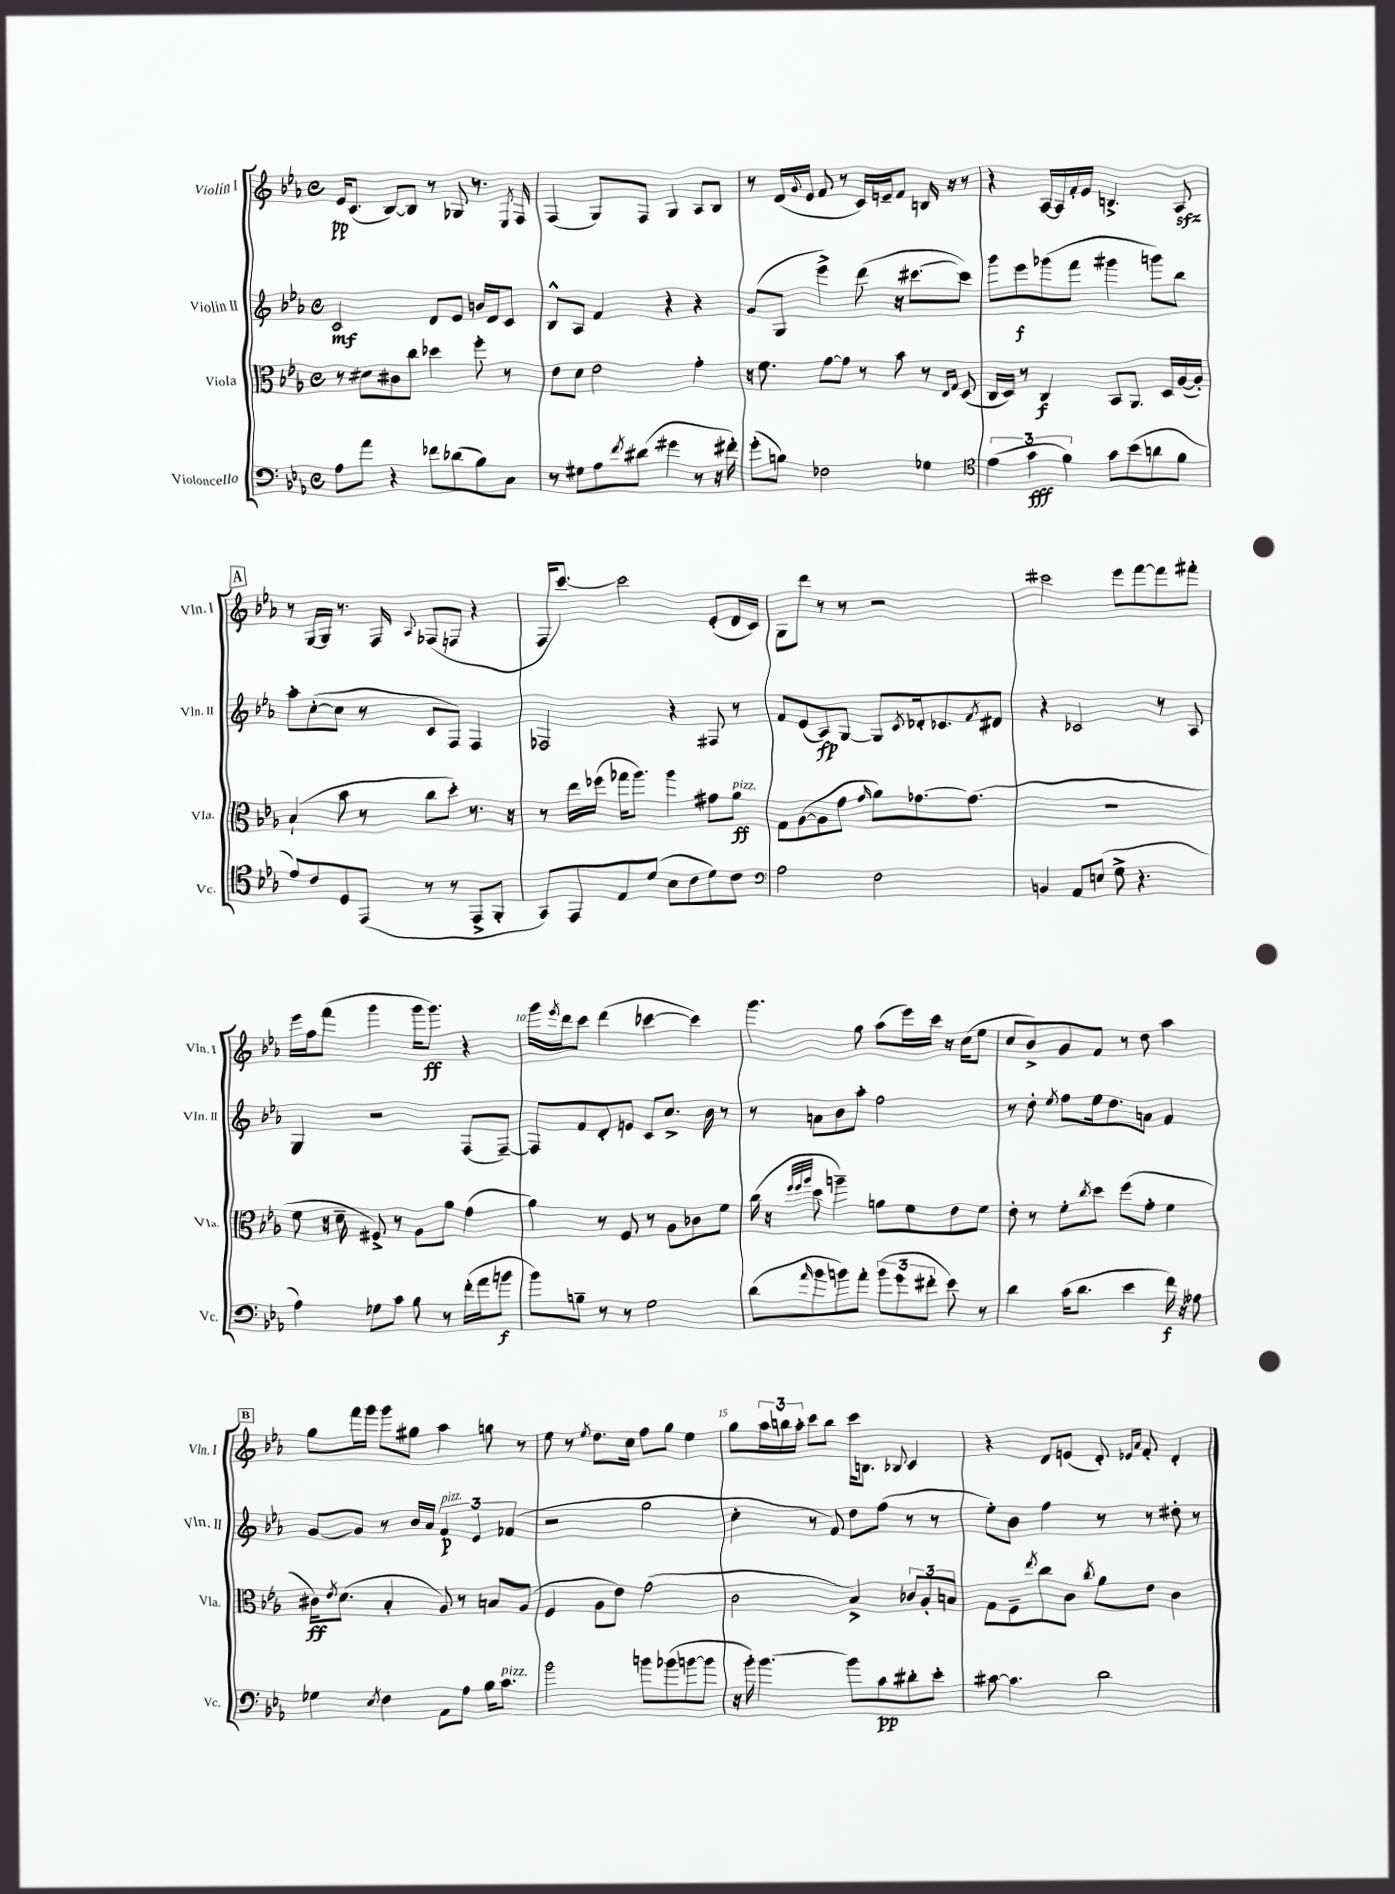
<<
\new StaffGroup <<
\new Staff = "s0" \with { instrumentName = "Violin I" shortInstrumentName = "Vln. I" } {
    \clef treble \key ees \major \defaultTimeSignature \time 4/4
    ees'16\pp c'8.( bes8~) bes8 r8 ges8 r8. \acciaccatura { ees8 } f16 |
    f4( g8) f8 g4 aes8 bes8 |
    r8 d'16( \appoggiatura { g'8 } ees'16 f'8 r8 c'16) e'16-- f'8 b16 r16 r8 |
    r4 aes16~ aes16 f'16-. ees'16 b4.-> aes8\sfz |
    \mark \markup { \box "A" } r8 g16~ g16 r8. f16 \appoggiatura { aes8 } fes8( f8 r4 |
    f16 c'''8.~) c'''2 ees'8-.( d'16 c'16) |
    g8 d'''8 r8 r8 r2 |
    cis'''2 ees'''8 f'''8~ f'''8 fis'''8-. |
    ees'''16 f''16 f'''8( g'''4 g'''16 g'''8.\ff) r4 |
    g'''16 \acciaccatura { ees'''8 } d'''16 c'''8 d'''4( ces'''4~ ces'''4) |
    g'''4. g''8 aes''8( ees'''16) c'''16 r16 c''16( ees''8 |
    c''8 bes'8->) g'8 f'8 r8 d''8 aes''4 |
    \mark \markup { \box "B" } g''8 f'''16 g'''16 g'''8 gis''8 aes''4 g''8 r8 |
    ees''8 r8 \acciaccatura { ees''8 } d''8. c''16 f''8 g''8 ees''4 |
    g''8 \tuplet 3/2 { aes''16 b''16 aes''16-. } c'''8 b''8 c'''16 b8. \appoggiatura { bes8 } c'4 |
    r4 d'8 e'8( d'8-.) \grace { ees'16 aes'16 } f'8-. d'4-. \bar "|." |
}
\new Staff = "s1" \with { instrumentName = "Violin II" shortInstrumentName = "Vln. II" } {
    \clef treble \key ees \major \defaultTimeSignature \time 4/4
    c'2\mf d'8 ees'8 b'16 d'16 c'8 |
    bes8-^ aes8 f'4 r4 r4 |
    g'8( g8 ees'''4->) d'''8( r16 cis'''8.~ cis'''8) |
    g'''8 ees'''8\f ges'''8( f'''8 gis'''4 g'''8) bes''8 |
    \mark \markup { \box "A" } aes''8-. c''8~-.( c''8 r8 c'8 f8) f4 |
    fes2 r4 fis8 r8 |
    f'8 ees'8( aes8\fp) g8~ g8 \acciaccatura { c'8 } des'16-. ces'8. \acciaccatura { f'8 } dis'8 |
    r4 ces'2 r8 aes8 |
    g4 r2 f8( f8~--) |
    f8 f'8 d'8-. e'8 c'8 c''8.-> bes'16 r8 |
    r8 a'8 bes'8 aes''8-. f''2 |
    r8 d''8-. \acciaccatura { ees''8 } f''8 ees''16 d''8. a'8 f'4 |
    \mark \markup { \box "B" } g'8~ g'8 r8 bes'16 aes'16 \tuplet 3/2 { f'4\p^\markup { \italic "pizz." } ees'4 fes'4( } |
    r2 g''2 |
    c''4-. r8 f'8) d''8 f''8( r8 r8 |
    ees''8-.) bes'8 f''4 r8 r8 dis''8-. r8 \bar "|." |
}
\new Staff = "s2" \with { instrumentName = "Viola" shortInstrumentName = "Vla." } {
    \clef alto \key ees \major \defaultTimeSignature \time 4/4
    r8 dis'8 cis'8 c''8 des''4 f''8-. r8 |
    ees'8 d'8 ees'2 g'4-. |
    r16 f'8. g'8~ g'8 r8 bes'8 r8 \grace { ees16 g16 } d8( |
    c16 d16) r8 c4\f bes,8 aes,8. d16 aes16~( aes16-.) |
    \mark \markup { \box "A" } bes4-!( bes'8 r8 c''8 d''8-.) r8. r16 |
    r8 ees''16 fes''16( ges''16 aes''8.) aes''4 gis'8 aes'8\ff^\markup { \italic "pizz." } |
    g8 aes8~( aes8 g'8 \grace { g'16 } aes'8) ges'8.~ ges'8.( |
    R1 |
    f'8 r16 d'16-- fis8->) r8 aes8 aes'8 g'4( |
    aes'4) r8 f8 r8 aes8 ces'8 f'8 |
    c''16( r16 \grace { f''32 f''32 aes''32 } d''8 a''4--) a'8 f'8 ees'8 f'8 |
    ees'8-. r8 f'8-. \acciaccatura { c''8 } d''8 f''8( g'8-. f'4 |
    \mark \markup { \box "B" } cis'16\ff) \acciaccatura { ees'8 } d'8.( bes4-. aes8) r8 b8 aes8( |
    f4 aes8 ees'8) g'2( |
    c'2 bes4->) \tuplet 3/2 { ces'8 aes8-. b8 } |
    g8 f8-- \acciaccatura { ees''8 } c''8 c'8 \acciaccatura { c''8 } aes'8 ees'8 c'4 \bar "|." |
}
\new Staff = "s3" \with { instrumentName = "Violoncello" shortInstrumentName = "Vc." } {
    \clef bass \key ees \major \defaultTimeSignature \time 4/4
    aes8 aes'8 r4 fes'8 des'8( bes8) c8 |
    r8 gis8 aes8 \acciaccatura { f'8 } dis'8( gis'4 r8 r16 fis'16-.) |
    g'8-.( b8) fes2 ges4 |
    \clef tenor \tuplet 3/2 { ees'4( g'4\fff f'4) } g'8 bes'8( a'8 f'8 |
    \mark \markup { \box "A" } ees'8) c'8 d8 ees,8( r8 r8 ees,8-> f,8-. |
    g,8) ees,8 ees8 d'8( bes8 c'8 d'8) c'8 |
    \clef bass aes2 f2 |
    b,4 aes,8 e8( g8-> r4. |
    aes4) ges8 c'8 bes8 r8 f'16-.( aes'16 b'8\f |
    bes'8) b8-- r8 r8 g2 |
    d'8( \grace { aes'16 } bes'8 b'8) aes'8-. \tuplet 3/2 { b'8( g'8 fis'8-. } ees'8) r8 |
    d'4 c'16( d'8. ees'4 f'16\f) r16 aeses8 |
    \mark \markup { \box "B" } ges4 \acciaccatura { ees8 } f4 aes,8 aes8 bes16 c'8.^\markup { \italic "pizz." } |
    bes'2 b'8 bes'8( b'8~ b'8 |
    r16 bes'16-.) bes'4.~ bes'8 c'8\pp dis'8-. ees'8-. |
    cis'8~ cis'4. d'2 \bar "|." |
}
>>
>>
\layout { \context { \Score \override BarNumber.break-visibility = ##(#f #t #t) barNumberVisibility = #(every-nth-bar-number-visible 5) } }
